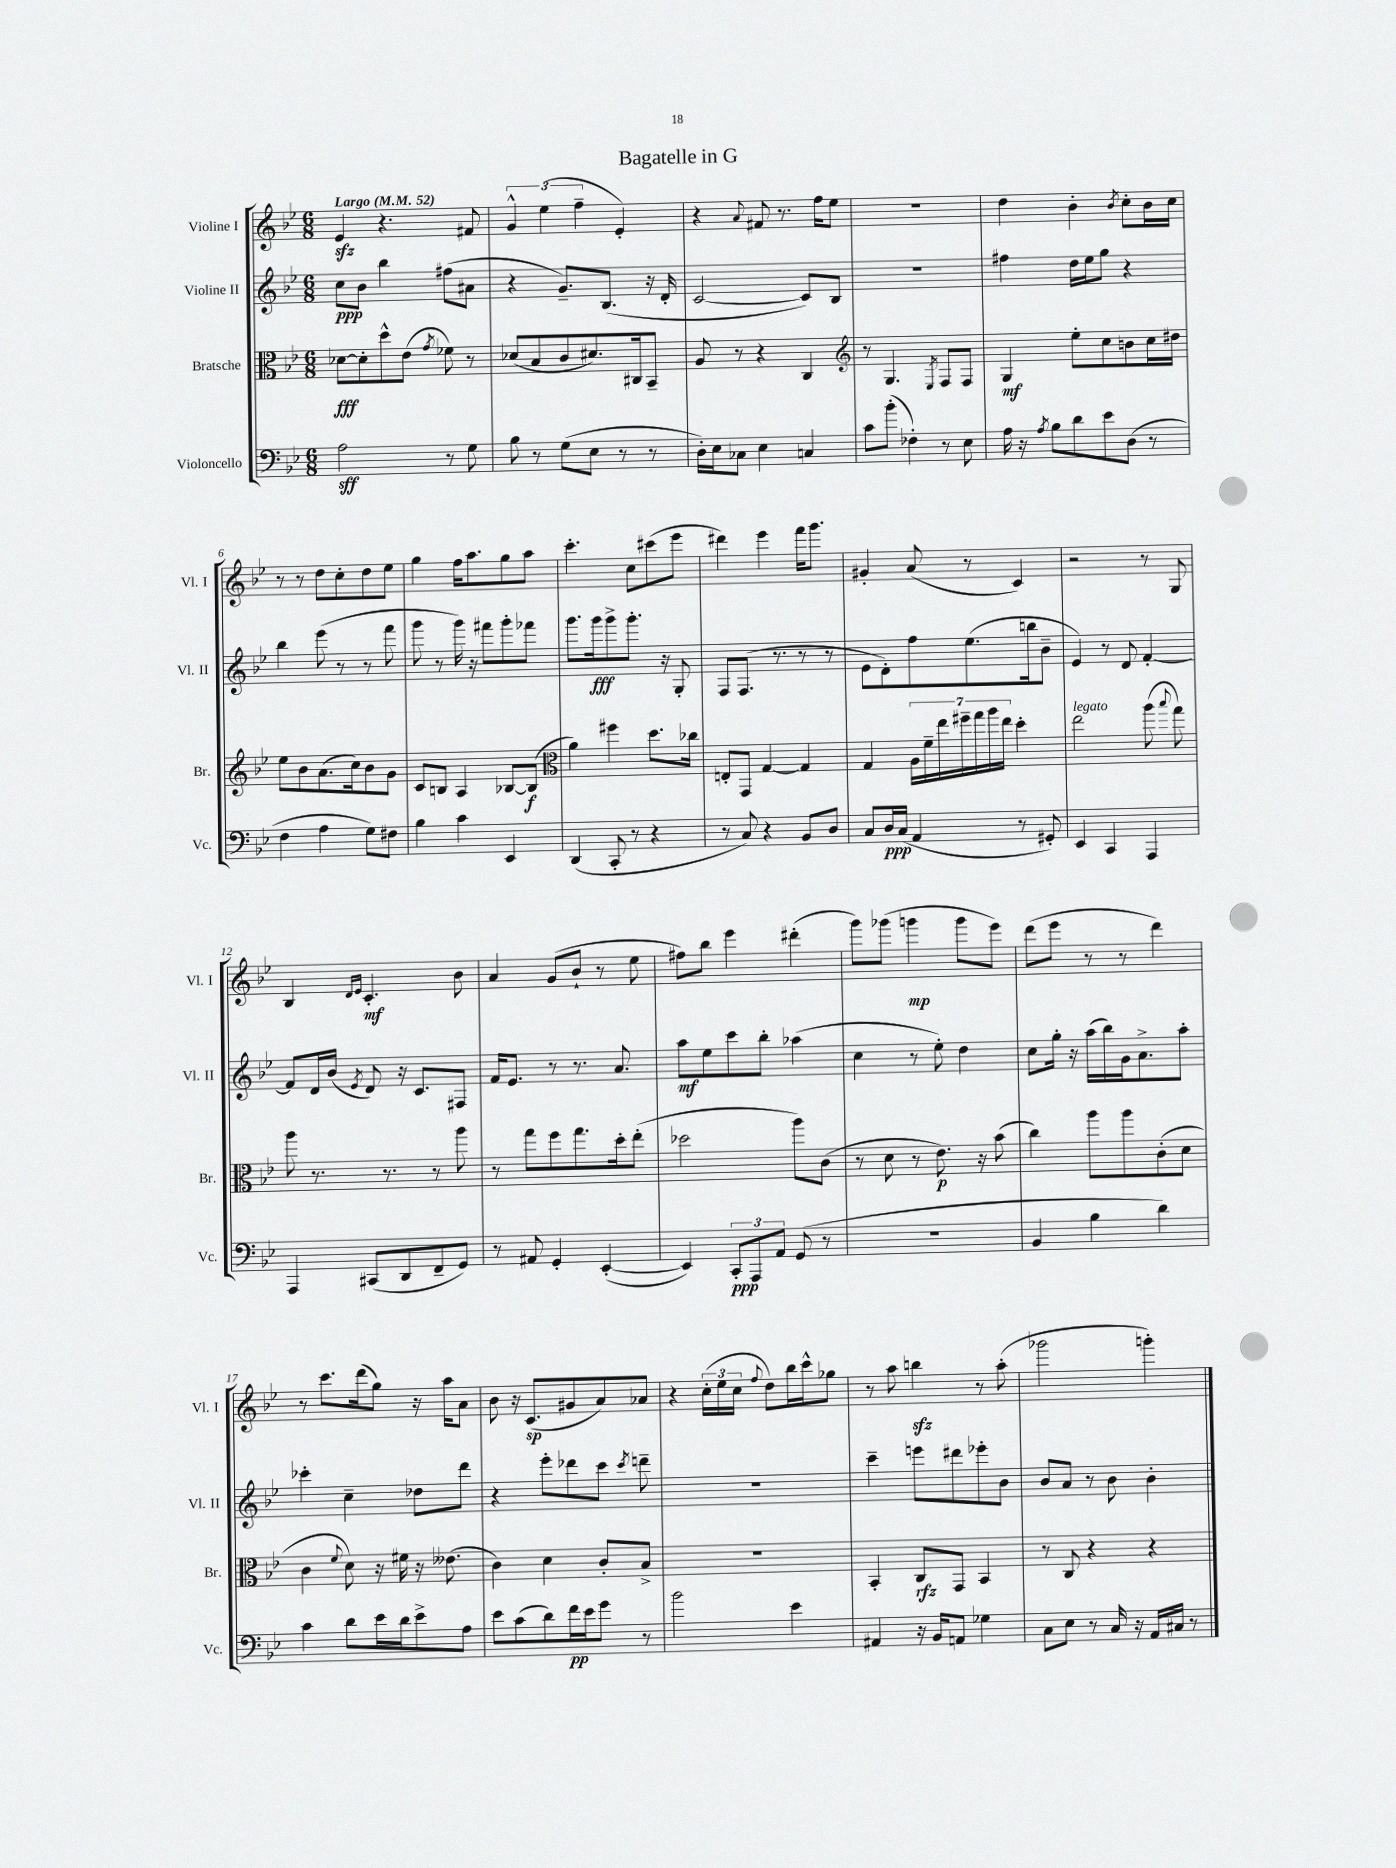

**kern	**kern	**kern	**kern
*staff4	*staff3	*staff2	*staff1
*clefF4	*clefC3	*clefG2	*clefG2
*k[b-e-]	*k[b-e-]	*k[b-e-]	*k[b-e-]
*M6/8	*M6/8	*M6/8	*M6/8
*MM52	*MM52	*MM52	*MM52
2A	[8d-	8cc	4e-
.	8d-']	8b-	.
.	8dd^^	4bb-	4.r
.	(8e-	.	.
.	8qg	.	.
8r	8f-)	(8ff#	.
8G	8r	8a#	8f#
=	=	=	=
8B-	(8d-	4r	6g^^
8r	8B-	.	.
.	.	.	(6ee-
(8G	8c	8.g~)	.
.	.	.	6ff~
8E-	8.d#)	.	.
.	.	(8.B-	.
8r	.	.	4e-')
.	16C#	.	.
8r	8BB-~	16r	.
.	.	16d'	.
=	=	=	=
16D')	8A	[2c	4r
16E-	.	.	.
8C-	8r	.	.
.	.	.	8qqa
4E-	4r	.	8f#
.	.	.	8.r
4C	4C	8c])	.
.	.	.	16ff
.	.	8B-	8ee-
=	=	=	=
*	*clefG2	*	*
8c	8r	2.r	2.r
(8b-'	4.G	.	.
4F-')	.	.	.
.	8qE-	.	.
8r	8F	.	.
8E-	8F	.	.
=	=	=	=
16A	4G	4ff#	4dd
16r	.	.	.
8qA	.	.	.
8B-	.	.	.
8d	8ee-'	16dd	4b-'
.	.	16ee-	.
8e-	8cc	8gg	.
.	.	.	8qb-
(8D	8b	4r	8cc'
8r	16cc	.	16b-
.	16dd#	.	16cc
=	=	=	=
4F	8ee-	4bb-	8r
.	8b-	.	8r
4A	(8.a	(8eee-	8dd
.	.	8r	8cc'
.	16cc)	.	.
8G)	8b-	8r	8dd
8F#	8g	8fff	8ee-
=	=	=	=
4B-	8c	8ggg	4gg
.	8B	8r	.
4c	4A	16ggg)	16ff
.	.	16r	8.aa
.	.	8fff#	.
4EE-	[8B-	8ggg'	8gg
.	(8B-]	8fff-	8aa
=	=	=	=
*	*clefC3	*	*
(4DD	4a)	8.ggg	4.ccc'
.	.	16ggg	.
8CC'	4ff#	8ggg^	.
8r	.	8.ggg'	8cc
4r	8.dd	.	(8ccc#
.	.	16r	.
.	.	8G'	8eee-
.	16cc-	.	.
=	=	=	=
8r	8E'	8F	4ddd#)
8C)	8GG	(8.F	.
4r	[4G	.	4eee-
.	.	8.r	.
8BB-	4G]	8r	16fff
.	.	.	8.ggg
8D	.	8r	.
=	=	=	=
8C	4G	8e-	4g#'
16D	.	8d')	.
(16C	.	.	.
4AA	28A	8ff	(8a
.	28f~	.	.
.	28ee-	.	.
.	28ff#~	.	.
.	.	(8.ee-	8r
.	28gg	.	.
.	28aa	.	.
.	28ee-	.	.
8r	4dd'	.	4c)
.	.	16bb	.
8GG#')	.	8b-~	.
=	=	=	=
4EE-	2ee-	4e-)	2r
4CC	.	8r	.
.	.	8d	.
4AAA	(8aa	[4f'	8r
.	8qqbb-	.	.
.	8gg)	.	8G
=	=	=	=
4AAA	8aa	8f]	4B-
.	8.r	16d	.
.	.	(16b-	.
.	.	.	16qqd
.	.	8qe-	16qqe-
(8CC#	.	8d)	4.c'
.	8.r	.	.
8DD	.	16r	.
.	.	8.c	.
8FF~	8r	.	.
8GG)	8aa	8F#	8b-
=	=	=	=
8r	8r	16f	4a
.	.	8.e-	.
8AA#	8gg	.	.
4GG'	8ff	8r	(8g
.	8.gg	8.r	8b-`
([4EE-'	.	.	8r
.	16dd'	8.a	.
.	(8ee-'	.	8ee-
=	=	=	=
4EE-])	2dd-	8aa	8ff#)
.	.	8ee-	8bb-
12CC'	.	8ccc	4eee-
12AAA	.	.	.
.	.	8bb-'	.
12AA	.	.	.
(8GG	8aa)	(4aa-	(4ddd#'
8r	(8c	.	.
=	=	=	=
2.r	8r	4cc	8ggg)
.	8d	.	(8ggg-
.	8r	8r	4ggg
.	8.e-)	8ee-')	.
.	.	4dd	8ggg
.	16r	.	.
.	(8b-	.	8eee-)
=	=	=	=
4BB-	4cc)	8cc	(8ddd
.	.	16gg'	8eee-
.	.	16r	.
4B-	8aa	(16aa	8r
.	.	16bb-)	.
.	8aa	16g	8r
.	.	8.a^	.
4d)	(8c'	.	4ddd)
.	8d	8aa'	.
=	=	=	=
4c	4c	4ccc-'	8r
.	.	.	8.ccc
.	8qqf	.	.
8d	8d)	4cc~	.
.	.	.	(16ddd
16e-	16r	.	8gg)
16d	16f#	.	.
8e-^	16r	8dd-	16r
.	(8.e--	.	16aa
8A	.	8ddd	8a
=	=	=	=
8e-	4c)	4r	8b-
(8c	.	.	16r
.	.	.	(8.c
8d)	4d	8eee-'	.
16f	.	8ddd-	8g#
16e-	.	.	.
8g	8c'	8ccc	8a)
.	.	8qccc	.
8r	8B-^	8ddd~	8a-
=	=	=	=
2b-	2.r	2.r	4r
.	.	.	(24cc'
.	.	.	24ee-
.	.	.	24cc
.	.	.	8qqff
.	.	.	8dd)
4e-	.	.	16bb-
.	.	.	16ccc^^
.	.	.	8gg-
=	=	=	=
4AA#	4BB-'	4ccc~	8r
.	.	.	8aa
16r	8C	8eee	4bb
16BB-	.	.	.
8AA	8GG	8ddd#	.
4G-	4BB-	8eee-'	8r
.	.	8b-	(8aa'
=	=	=	=
8C	8r	8b-	2ggg-
8E-	8C	8a	.
8r	4r	8r	.
16C	.	8b-	.
16r	.	.	.
16AA	4r	4b-'	4ggg')
16C#	.	.	.
8r	.	.	.
==	==	==	==
*-	*-	*-	*-
